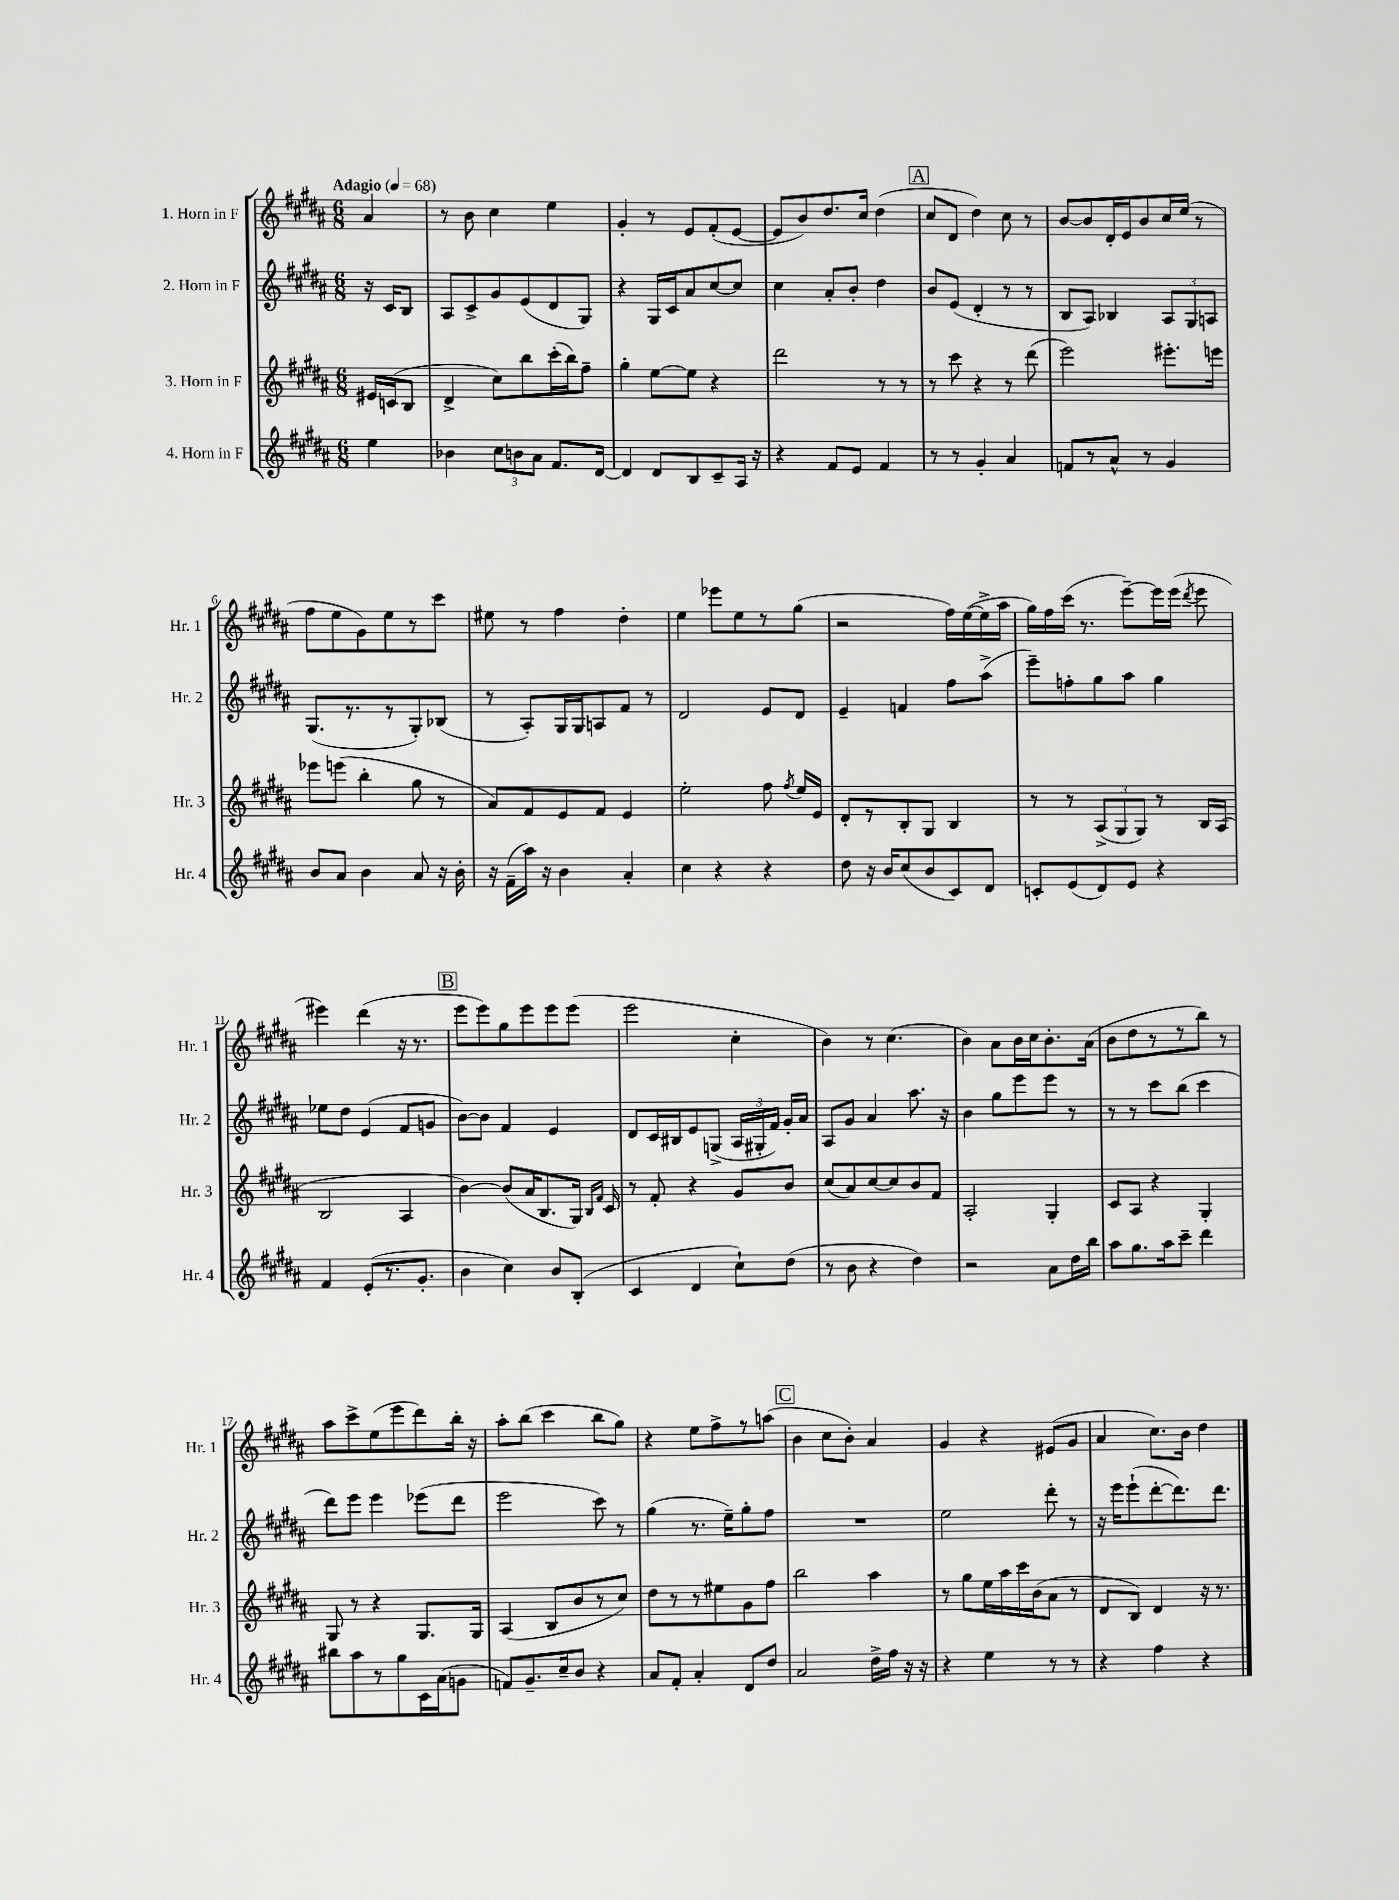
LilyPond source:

<<
\new StaffGroup <<
\new Staff = "s0" \with { instrumentName = "1. Horn in F" shortInstrumentName = "Hr. 1" } {
    \clef treble \key b \major \numericTimeSignature \time 6/8 \partial 4 \tempo "Adagio" 4 = 68
    \autoBeamOff ais'4 |
    r8 b'8 cis''4 e''4 |
    gis'4-. r8 e'8[ fis'8-.( e'8]~ |
    e'8[ b'8) dis''8. cis''16] dis''4( |
    \mark \markup { \box "A" } cis''8[ dis'8] dis''4) cis''8 r8 |
    b'8[~ b'8 dis'16-. e'16 b'8 cis''16 e''16]( r8 |
    fis''8[ e''8 gis'8) e''8 r8 cis'''8] |
    eis''8 r8 fis''4 dis''4-. |
    e''4 ees'''8[ e''8 r8 gis''8]( |
    r2 fis''16[) e''16~( e''16-> ais''16] |
    gis''16[) fis''16 cis'''16]( r8. e'''8[~--) e'''16 e'''16]( \acciaccatura { dis'''8 } e'''8 |
    eis'''4) dis'''4( r16 r8. |
    \mark \markup { \box "B" } e'''8[ e'''8) gis''8 e'''8 e'''8 e'''8]( |
    e'''2 cis''4-. |
    b'4) r8 cis''4.( |
    b'4) ais'8[ b'16 cis''16 b'8.-. ais'16]( |
    b'8[ dis''8 r8 r8 b''8]) r8 |
    ais''8[ cis'''8-> e''8( e'''8 dis'''8) b''16]-. r16 |
    ais''8[-. b''8]( cis'''4 b''8[ gis''8]) |
    r4 e''8[ fis''8-> r8 a''8]( |
    \mark \markup { \box "C" } b'4 cis''8[ b'8]-.) ais'4 |
    gis'4 r4 eis'8[( gis'8] |
    ais'4 cis''8.[) b'16] dis''4 \bar "|." |
}
\new Staff = "s1" \with { instrumentName = "2. Horn in F" shortInstrumentName = "Hr. 2" } {
    \clef treble \key b \major \numericTimeSignature \time 6/8 \partial 4
    \autoBeamOff r16 cis'16[ b8] |
    ais8[ cis'8-> gis'8 e'8( dis'8 gis8]) |
    r4 gis16[ cis'16 ais'8 cis''8~ cis''8] |
    cis''4 ais'8[-. b'8]-. dis''4 |
    \mark \markup { \box "A" } b'8[ e'8]( dis'4-. r8 r8 |
    b8[ ais8]) bes4 \tuplet 3/2 { ais8[ gis8 a8] } |
    gis8.[( r8. r8 gis8-.) bes8]( |
    r8 ais8[-.) gis16 gis16 a8 fis'8] r8 |
    dis'2 e'8[ dis'8] |
    e'4-- f'4 fis''8[ ais''8]->( |
    e'''8[--) f''8-. gis''8 ais''8] gis''4 |
    ees''8[ dis''8] e'4( fis'8[ g'8] |
    \mark \markup { \box "B" } b'8[~) b'8] fis'4 e'4 |
    dis'8[ cis'16 bis16 e'8 g8]->( \tuplet 3/2 { ais16[ gis16-. fis'16]) } gis'16[-. ais'16] |
    ais8[ gis'8] ais'4 ais''8. r16 |
    b'4 gis''8[ e'''8 e'''8] r8 |
    r8 r8 cis'''8[ b''8]( cis'''4 |
    dis'''8[) e'''8] e'''4 ees'''8[( dis'''8] |
    e'''2 cis'''8) r8 |
    gis''4( r8. e''16[--) gis''8-. fis''8] |
    \mark \markup { \box "C" } R2. |
    e''2 dis'''8-. r8 |
    r16 e'''16[ e'''8-!( dis'''8~-. dis'''8.) dis'''8.] \bar "|." |
}
\new Staff = "s2" \with { instrumentName = "3. Horn in F" shortInstrumentName = "Hr. 3" } {
    \clef treble \key b \major \numericTimeSignature \time 6/8 \partial 4
    \autoBeamOff eis'16[ c'16( b8] |
    dis'4-> cis''8[) b''8 cis'''16-.( b''16) fis''8]-- |
    gis''4-. e''8[~ e''8] r4 |
    dis'''2 r8 r8 |
    \mark \markup { \box "A" } r8 cis'''8 r4 r8 dis'''8( |
    e'''2) eis'''8.[-. e'''16] |
    ees'''8[ e'''8]( b''4-. gis''8 r8 |
    ais'8[) fis'8 e'8 fis'8] e'4 |
    e''2-. fis''8 \acciaccatura { fis''8 } e''16[ e'16] |
    dis'8[-. r8 b8-. gis8] b4 |
    r8 r8 \tuplet 3/2 { ais8[->( gis8 gis8]) } r8 b16[ ais16]( |
    b2 ais4 |
    \mark \markup { \box "B" } b'4~) b'8[( ais'16 b8. gis16]) \grace { b16[ fis'16] } cis'16 |
    r8 fis'8-. r4 gis'8[ b'8] |
    cis''8[( ais'8) cis''8~ cis''8 b'8 fis'8] |
    ais2-. gis4-. |
    cis'8[ ais8] r4 gis4-. |
    gis8 r8 r4 gis8.[ gis16] |
    ais4( b8[ b'8 r8 cis''8]) |
    dis''8[ r8 r8 eis''8 gis'8 fis''8] |
    \mark \markup { \box "C" } b''2 ais''4 |
    r8 gis''8[ e''16 ais''16 cis'''16 b'16( ais'8] r8 |
    dis'8[ b8]) dis'4 r16 r8. \bar "|." |
}
\new Staff = "s3" \with { instrumentName = "4. Horn in F" shortInstrumentName = "Hr. 4" } {
    \clef treble \key b \major \numericTimeSignature \time 6/8 \partial 4
    \autoBeamOff e''4 |
    bes'4 \tuplet 3/2 { cis''8[ b'8 ais'8] } fis'8.[ dis'16]~ |
    dis'4 dis'8[ b8 cis'8-- ais16] r16 |
    r4 fis'8[ e'8] fis'4 |
    \mark \markup { \box "A" } r8 r8 gis'4-. ais'4 |
    f'8[ r8 ais'8]-^ r8 gis'4 |
    b'8[ ais'8] b'4 ais'8 r16 b'16-. |
    r16 fis'16[--( ais''16]) r16 b'4 ais'4-. |
    cis''4 r4 r4 |
    dis''8 r16 b'16[ cis''8( b'8 cis'8) dis'8] |
    c'8[-. e'8( dis'8) e'8] r4 |
    fis'4 e'8[-.( r8. gis'8.]-. |
    \mark \markup { \box "B" } b'4 cis''4) b'8[ b8]-.( |
    cis'4 dis'4 cis''8[-!) dis''8]( |
    r8 b'8 r4 dis''4) |
    r2 ais'8[ dis''16 b''16] |
    ais''8[ gis''8. ais''16 cis'''8]-- dis'''4 |
    bis''8[ ais''8 r8 gis''8 cis'16 ais'16( g'8] |
    f'8[) gis'8.-- cis''16-- b'8] r4 |
    ais'8[ fis'8]-. ais'4-. dis'8[ dis''8] |
    \mark \markup { \box "C" } ais'2 dis''16[-> fis''16] r16 r16 |
    r4 e''4 r8 r8 |
    r4 fis''4 r4 \bar "|." |
}
>>
>>
